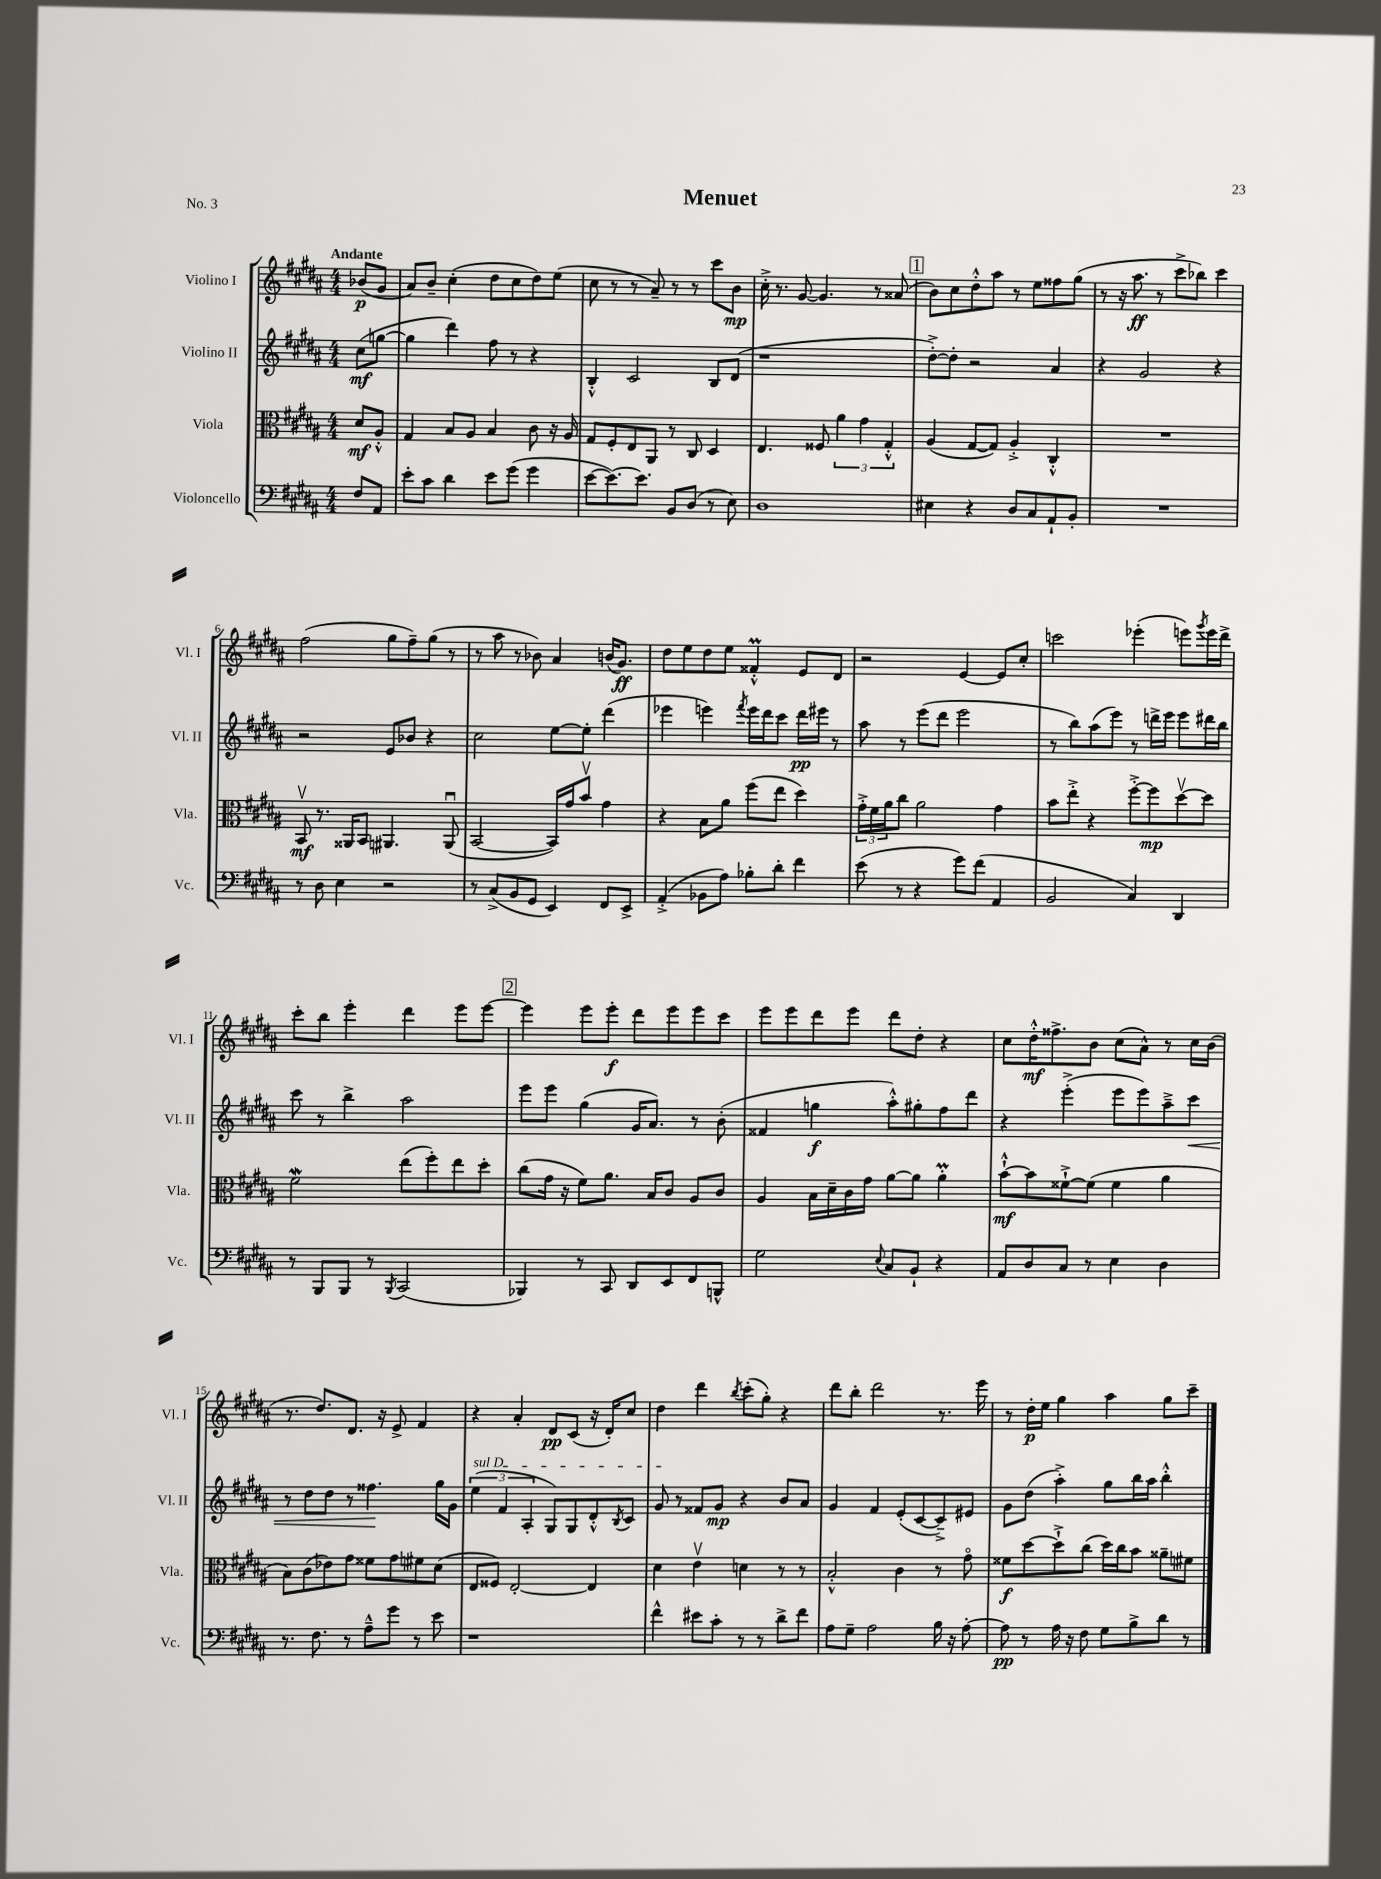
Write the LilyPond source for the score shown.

\header { title = "Menuet" piece = "No. 3" }
<<
\new StaffGroup <<
\new Staff = "s0" \with { instrumentName = "Violino I" shortInstrumentName = "Vl. I" } {
    \clef treble \key b \major \numericTimeSignature \time 4/4 \partial 4 \tempo "Andante"
    bes'8\p( gis'8 |
    ais'8) b'8-- cis''4-.( dis''8 cis''8 dis''8) e''8( |
    cis''8 r8 r8 ais'8--) r8 r8 cis'''8 b'8\mp |
    cis''16-.-> r8. gis'8~ gis'4. r8 aisis'8( |
    \mark \markup { \box "1" } b'8) cis''8 dis''8-.-^ ais''8 r8 e''8 fisis''8 gis''8( |
    r8 r16 ais''8.\ff r8 cis'''8-> bes''8) cis'''4 |
    fis''2( gis''8 fis''8--) gis''8( r8 |
    r8 ais''8 r8 bes'8) ais'4 b'16( gis'8.\ff) |
    dis''8 e''8 dis''8 e''8 fisis'4-.-^\prall e'8 dis'8 |
    r2 e'4~ e'8 cis''8-. |
    c'''2 ees'''4-.( e'''8) \acciaccatura { gis'''8 } e'''16 dis'''16-> |
    cis'''8-. b''8 e'''4-. dis'''4 e'''8 e'''8~ |
    \mark \markup { \box "2" } e'''4 e'''8 e'''8-.\f dis'''8 e'''8 e'''8 cis'''8 |
    e'''8 e'''8 dis'''8 e'''8 dis'''8 dis''8-. r4 |
    cis''8 dis''16-.-^\mf fisis''8.-> b'8 cis''8( ais'8-^) r8 cis''16 b'16( |
    r8. dis''8.) dis'8. r16 e'8-> fis'4 |
    r4 ais'4-. dis'8\pp cis'8( r16 dis'16-.) cis''8 |
    dis''4 dis'''4 \acciaccatura { b''8 } cis'''8-.( gis''8-.) r4 |
    dis'''8 b''8-. dis'''2 r8. e'''16 |
    r8 dis''16-.\p e''16 gis''4 ais''4 gis''8 cis'''8-- \bar "|." |
}
\new Staff = "s1" \with { instrumentName = "Violino II" shortInstrumentName = "Vl. II" } {
    \clef treble \key b \major \numericTimeSignature \time 4/4 \partial 4
    cis''8\mf( g''8~ |
    g''4 dis'''4) fis''8 r8 r4 |
    b4-.-^ cis'2 b8 dis'8( |
    r1 |
    \mark \markup { \box "1" } dis''8~-.->) dis''8-. r2 ais'4 |
    r4 gis'2 r4 |
    r2 e'8 bes'8 r4 |
    cis''2 e''8~ e''8-. dis'''4( |
    ees'''4 e'''4) \acciaccatura { fis'''8 } e'''16 dis'''16 cis'''8 dis'''16\pp eis'''16 r8 |
    ais''8 r8 e'''8( dis'''8 e'''2 |
    r8 b''8) ais''8( e'''8) r8 d'''16-> e'''16 e'''8 dis'''16 b''16 |
    cis'''8 r8 b''4-> ais''2 |
    \mark \markup { \box "2" } e'''8 e'''8 gis''4( gis'16 ais'8.) r8 b'8-.( |
    fisis'4 g''4\f ais''8-.-^) gis''8-. fis''8 dis'''8 |
    r4 e'''4-.->( e'''8 e'''8) ais''8---> cis'''8\< |
    r8 dis''8 dis''8 r8 fisis''4.\! gis''16 gis'16 |
    \tuplet 3/2 { \once \override TextSpanner.bound-details.left.text = \markup { \italic "sul D" } e''4\startTextSpan( fis'4 ais4-. } gis8) gis8 dis'8-.-^ \acciaccatura { b8 } cis'8 |
    gis'8\stopTextSpan r8 fisis'8 gis'8\mp r4 b'8 ais'8 |
    gis'4 fis'4 e'8-.( cis'8~ cis'8--->) eis'8 |
    gis'8 dis''8( ais''4-.->) gis''8 b''16 ais''16 b''4-.-^ \bar "|." |
}
\new Staff = "s2" \with { instrumentName = "Viola" shortInstrumentName = "Vla." } {
    \clef alto \key b \major \numericTimeSignature \time 4/4 \partial 4
    dis'8\mf ais8-.-^ |
    gis4 b8 ais8 b4 cis'8 r16 ais16 |
    gis8 fis8-. e8 ais,8 r8 cis8 dis4 |
    e4. fisis8 \tuplet 3/2 { ais'4 gis'4 gis4-.-^ } |
    \mark \markup { \box "1" } ais4( gis8~ gis8) ais4-.-> cis4-.-^ |
    R1 |
    b,8\upbow\mf r8. aisis,16 b,8 ais,4. ais,8\downbow( |
    b,2~ b,16) gis'16 b'8\upbow gis'4 |
    r4 b8 ais'8 fis''8( e''8 dis''4) |
    \tuplet 3/2 { gis'16-.-> fis'16 ais'16 } cis''8 ais'2 gis'4 |
    b'8 e''8-.-> r4 fis''8~-.-> fis''8\mp dis''8~\upbow dis''8 |
    fis'2\mordent e''8( fis''8-.) e''8 dis''8-. |
    \mark \markup { \box "2" } cis''8( gis'16 r16 fis'8) ais'8. b16 cis'8 ais8 cis'8 |
    ais4 b16 dis'16-- cis'16 gis'16 ais'8~ ais'8 ais'4-.\prall |
    b'8~-!-^\mf b'8 fisis'8~-!-> fisis'8( fisis'4 ais'4 |
    b8) cis'8( ees'8) gis'8 fisis'8 gis'8 fis'8 dis'8( |
    e8 fisis8) e2~-. e4 |
    dis'4 e'4\upbow d'4 r8 r8 |
    b2-.-^ cis'4 r8 gis'8\flageolet |
    fisis'8\f dis''8~ dis''8-!-> cis''8( dis''16) cis''16 b'8 aisis'8-- fis'8 \bar "|." |
}
\new Staff = "s3" \with { instrumentName = "Violoncello" shortInstrumentName = "Vc." } {
    \clef bass \key b \major \numericTimeSignature \time 4/4 \partial 4
    fis8 ais,8 |
    e'8-. cis'8 dis'4 e'8 gis'8( gis'4 |
    e'8~ e'8.~) e'8. b,8 dis8( r8 e8) |
    dis1 |
    \mark \markup { \box "1" } eis4 r4 dis8 cis8 ais,8-! b,8-. |
    R1 |
    r8 dis8 e4 r2 |
    r8 cis8->( b,8 gis,8 e,4) fis,8 e,8-> |
    ais,4-.->( bes,8 ais8) bes8-. dis'8-. fis'4 |
    e'8( r8 r4 gis'8) fis'8( ais,4 |
    b,2 cis4) dis,4 |
    r8 b,,8 b,,8 r8 \acciaccatura { b,,8 } cis,2( |
    \mark \markup { \box "2" } bes,,4) r8 cis,8 dis,8 e,8 fis,8 b,,8-^ |
    gis2 \appoggiatura { e8 } cis8 b,8-! r4 |
    ais,8 dis8 cis8 r8 e4 dis4 |
    r8. fis8. r8 ais8---^ gis'8 r8 e'8 |
    r1 |
    fis'4-^ eis'8 cis'8-. r8 r8 dis'8-> fis'8 |
    ais8 gis8-- ais2 b16 r16 ais8~-. |
    ais8\pp r8 ais16 r16 fis8 gis8 b8-> dis'8 r8 \bar "|." |
}
>>
>>
